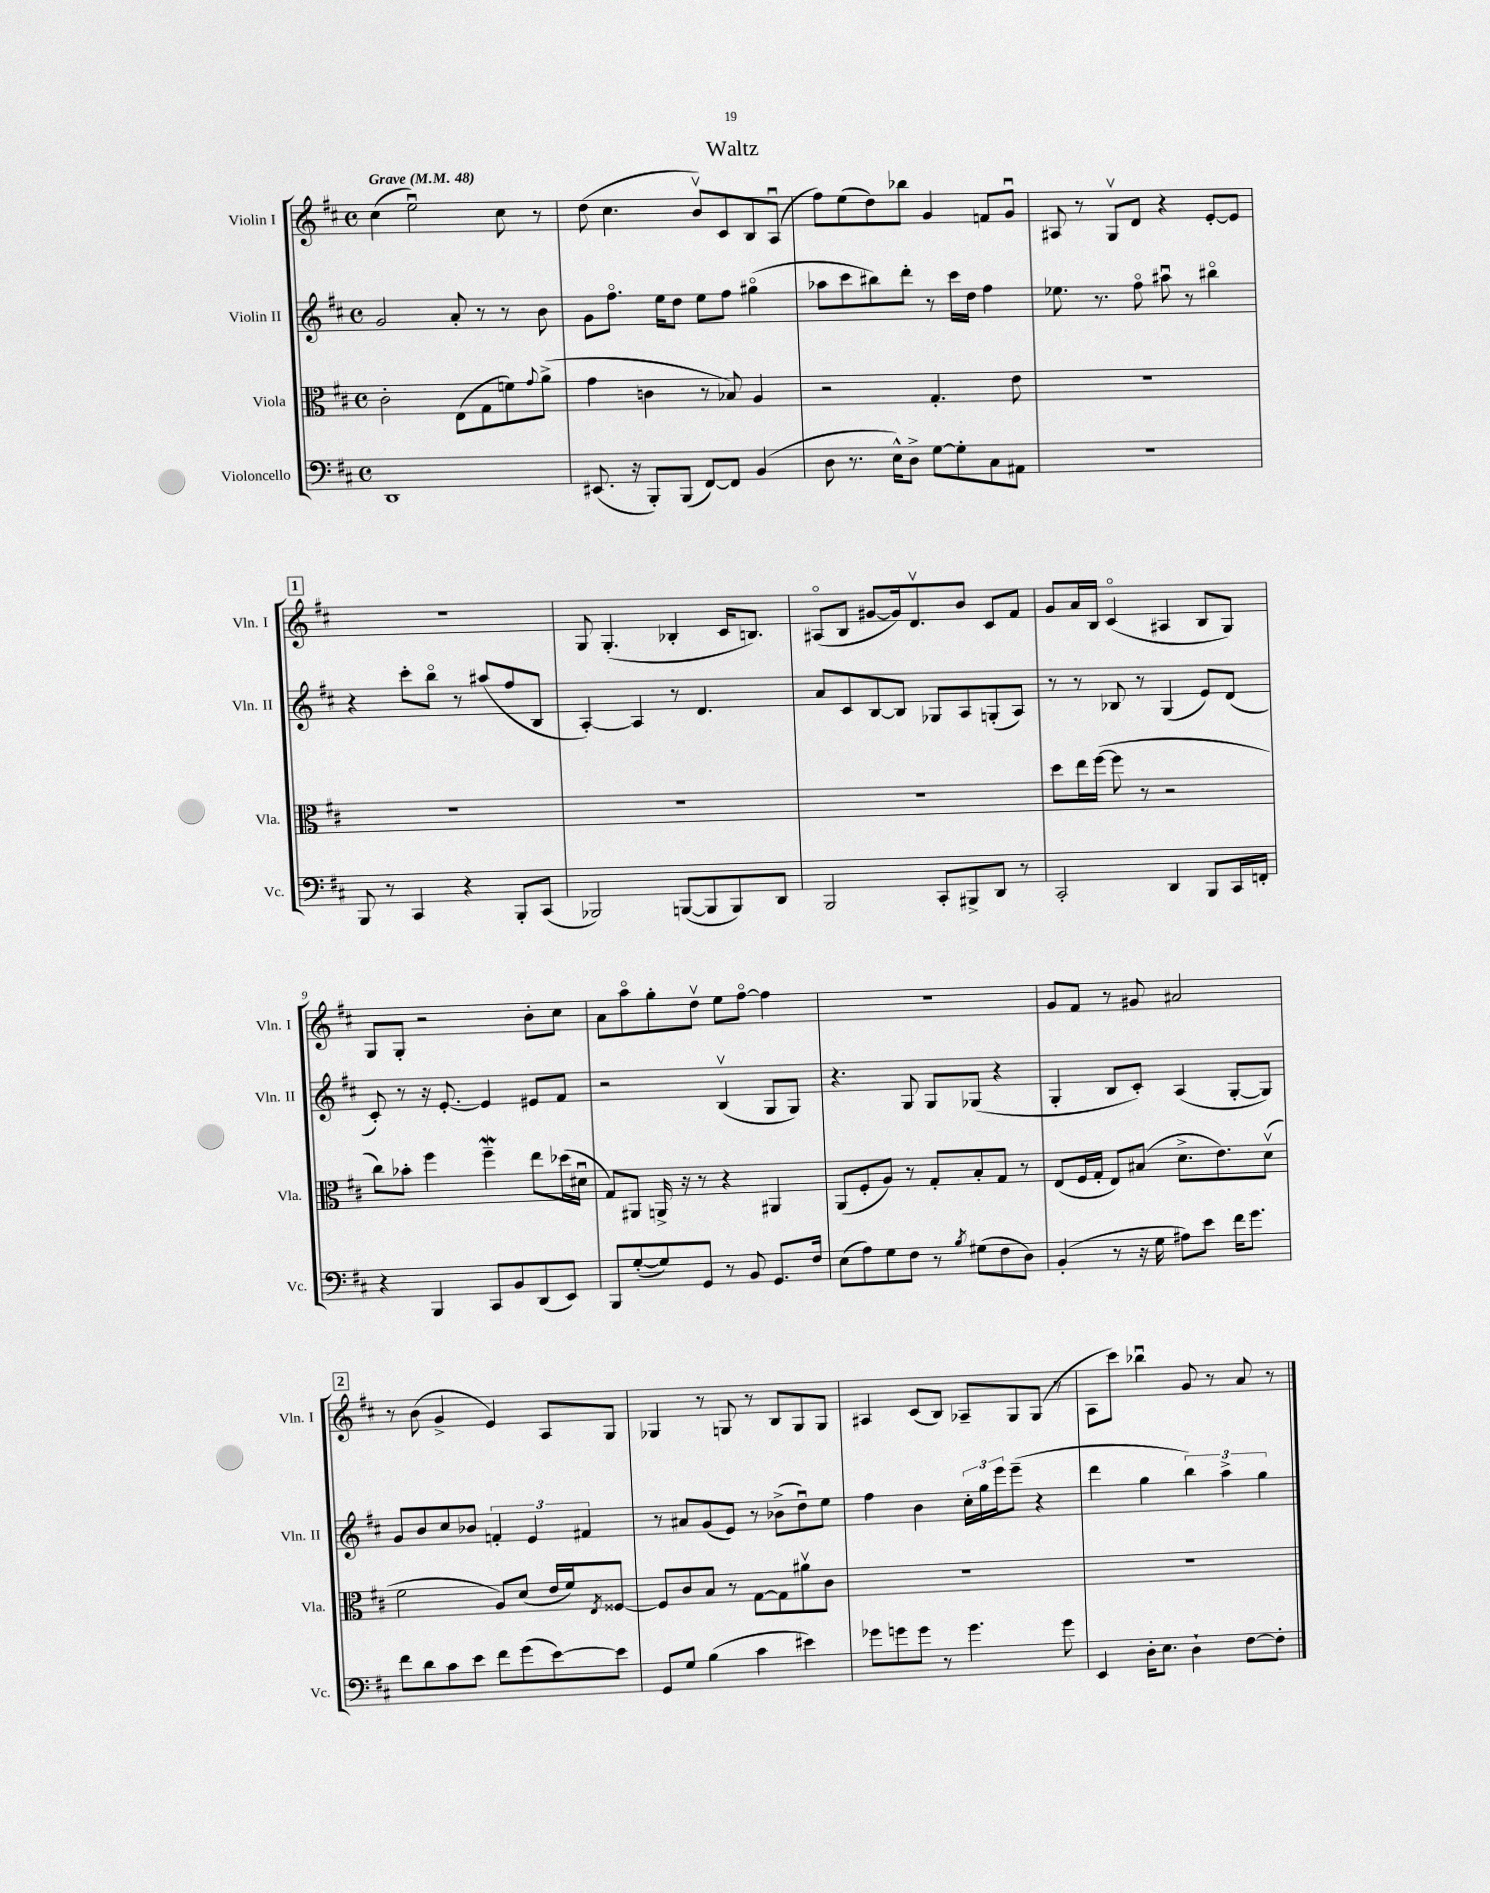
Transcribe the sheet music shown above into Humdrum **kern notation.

**kern	**kern	**kern	**kern
*part4	*part3	*part2	*part1
*staff4	*staff3	*staff2	*staff1
*I"Violoncello	*I"Viola	*I"Violin II	*I"Violin I
*I'Vc.	*I'Vla.	*I'Vln. II	*I'Vln. I
*clefF4	*clefC3	*clefG2	*clefG2
*k[f#c#]	*k[f#c#]	*k[f#c#]	*k[f#c#]
*M4/4	*M4/4	*M4/4	*M4/4
*met(c)	*met(c)	*met(c)	*met(c)
*MM48	*MM48	*MM48	*MM48
=1	=1	=1	=1
!	!	!	!LO:TX:a:B:t=Grave
1DD	2c#'\	2g/	(4cc#\
.	.	.	2eeu\)
.	(8E\L	8a'/	.
.	8G\	8r	.
.	8fn\)	8r	8cc#\
.	8qqg/	.	.
.	(8a^\J	8b\	8r
=2	=2	=2	=2
(8.EE#X/	4g\	8g\L	(8dd\
.	.	8.ff#\J	4.cc#\
16r	.	.	.
8BBB'/L)	4cn\	.	.
.	.	16ee\KL	.
(8BBB/J	.	8dd\J	.
[8FF#/L)	8r	8ee\L	8bv/L)
8FF#/J]	8B-X/)	8ff#\J	8c#/
(4BB/	4A/	(4gg#X\	8B/
.	.	.	(8Au/J
=3	=3	=3	=3
8D\	2r	8aa-X\L	8ff#\L)
8.r	.	8ccc#\	(8ee\
.	.	8bb#X\)	8dd\)
16E^^\KL)	.	.	.
8D^\J	.	8ddd'\J	8bb-X\J
[8G\L	4.G'/	8r	4g/
8G'\]	.	16ccc#\LL	.
.	.	16dd\JJ	.
8C#\	.	4ff#\	8fn/L
8AA#X\J	8e\	.	8gu/J
=4	=4	=4	=4
1r	1r	8.ee-X\	8A#X/
.	.	.	8r
.	.	8.r	.
.	.	.	8Gv/L
.	.	8ff#\	8d/J
.	.	8aa#Xu\	4r
.	.	8r	.
.	.	4bb#X\	[8e'/L
.	.	.	8e/J]
!!LO:LB:g=z
!!LO:REH:place=s1:t=1
=5	=5	=5	=5
8BBB/	1r	4r	1r
8r	.	.	.
4CC#/	.	8ccc#'\L	.
.	.	8bb\J	.
4r	.	8r	.
.	.	(8aa#X/L	.
8BBB'/L	.	8ff#/	.
(8CC#/J	.	8B/J	.
=6	=6	=6	=6
2BBB-X/)	1r	[4A'/)	8G/
.	.	.	(4.G'/
.	.	4A/]	.
([8BBBn/L	.	8r	4B-X'/
8BBB/]	.	4.d/	.
8BBB/)	.	.	16c#/KL
.	.	.	8.Bn/J)
8DD/J	.	.	.
=7	=7	=7	=7
2BBB/	1r	8a/L	(8A#X/L
.	.	8c#/	8B/J
.	.	[8B/	[8g#X/L
.	.	8B/J]	16g#/k])
.	.	.	8.dv/
8CC#'/L	.	8G-X/L	.
8BBB#X^/	.	8A/	8b/J
8DD/J	.	(8Gn'/	8c#/L
8r	.	8A/J)	8f#/J
=8	=8	=8	=8
2CC#'/	8dd\L	8r	8g/L
.	16ee\L	8r	16a/L
.	([16ff#\JJ	.	16B/JJ
.	8ff#\]	8B-X/	(4c#/
.	8r	8r	.
4DD/	2r	(4G/	4A#X/
8BBB/L	.	8e/L)	8B/L
16CC#/L	.	(8d/J	8G/J)
16FFn'/JJ	.	.	.
!!LO:LB:g=z
=9	=9	=9	=9
4r	8cc#\L)	8c#'/)	8G/L
.	8b-X'\J	8r	8G'/J
4BBB/	4ff#\	16r	2r
.	.	[8.e'/	.
8CC#/L	4ff#W~\	4e/]	.
8BB/	.	.	.
(8DD/	8ee\L	8e#X/L	8b'\L
8EE/J)	(16dd-X\L	8f#/J	8cc#\J
.	16d#Xu\JJ	.	.
=10	=10	=10	=10
8BBB/L	8G/L)	2r	8a\L
([8G'/	8AA#X/J	.	8aa\
8G/])	16AAn^/	.	8gg'\
.	16r	.	.
8GG/J	8r	.	8ddv\J
8r	4r	(4Bv/	8ee\L
8BB/	.	.	[8ff#\J
8.GG/L	4AA#X/	8G/L	4ff#\]
.	.	8G/J)	.
16F#/Jk	.	.	.
=11	=11	=11	=11
(8E\L	(8AA/L	4.r	1r
8A\)	8F#'/	.	.
8G\	8A/J)	.	.
8F#\J	8r	8G/	.
8r	8G'/L	8G/L	.
8qB/	.	.	.
(8G#X\L	8B'/	(8G-X/J	.
8F#\	8G/J	4r	.
8D\J)	8r	.	.
=12	=12	=12	=12
(4BB'/	(8E/L	4G'/	8g/L
.	16F#/L	.	8f#/J
.	16G'/JJ	.	.
8r	8E/L)	8B/L	8r
16r	(8B#X/J	8c#'/J)	8g#X/
16G\	.	.	.
8A#X\L)	8.d^\L	(4A/	2a#X/
8e\J	.	.	.
.	8.e\)	.	.
16f#\KL	.	[8G'/L	.
8.g\J	.	.	.
.	(8dv\J	8G/J])	.
!!LO:LB:g=z
!!LO:REH:place=s1:t=2
=13	=13	=13	=13
8f#\L	2f#\	8g/L	8r
8d\	.	8b/	(8b\
8c#\	.	8cc#/	4g^/
8e\J	.	8b-X/J	.
8f#\L	8A/L)	6fn'/	4e/)
(8g\	(8d/J	.	.
.	.	6e/	.
[8e\)	16e/LL	.	8A/L
.	16f#/J)	.	.
.	.	6f#X/	.
.	8qE/	.	.
8e\J]	[8F##X/J	.	8G/J
=14	=14	=14	=14
8GG/L	8F##/L]	8r	4G-X/
8G/J	8c#/	8a#X/L	.
(4B\	8B/J	(8g/	8r
.	8r	8e/J)	8Gn/
4c#\	[8G\L	8r	8r
.	8G\]	(8b-X^\L	8B/L
4e#X\)	8a#Xv\	8ddu\)	8G/
.	8c#\J	8ee\J	8G/J
=15	=15	=15	=15
8g-X\L	1r	4ff#\	4A#X/
8gn\	.	.	.
8g\J	.	4b\	(8c#/L
8r	.	.	8B/J)
4.g\	.	24cc#'\LL	8A-X~/L
.	.	24gg\	.
.	.	24eee\J	.
.	.	(8eee~\J	8G/
.	.	4r	(8G/J
8g\	.	.	8r
=16	=16	=16	=16
4EE/	1r	4ddd\	8A\L
.	.	.	8ccc#\J)
16D'\KL	.	4gg\	4bb-Xu\
8.E\J	.	.	.
4D`\	.	6bb\)	8g/
.	.	.	8r
.	.	6aa^\	.
[8F#\L	.	.	8a/
.	.	6gg\	.
8F#'\J]	.	.	8r
==	==	==	==
*-	*-	*-	*-
